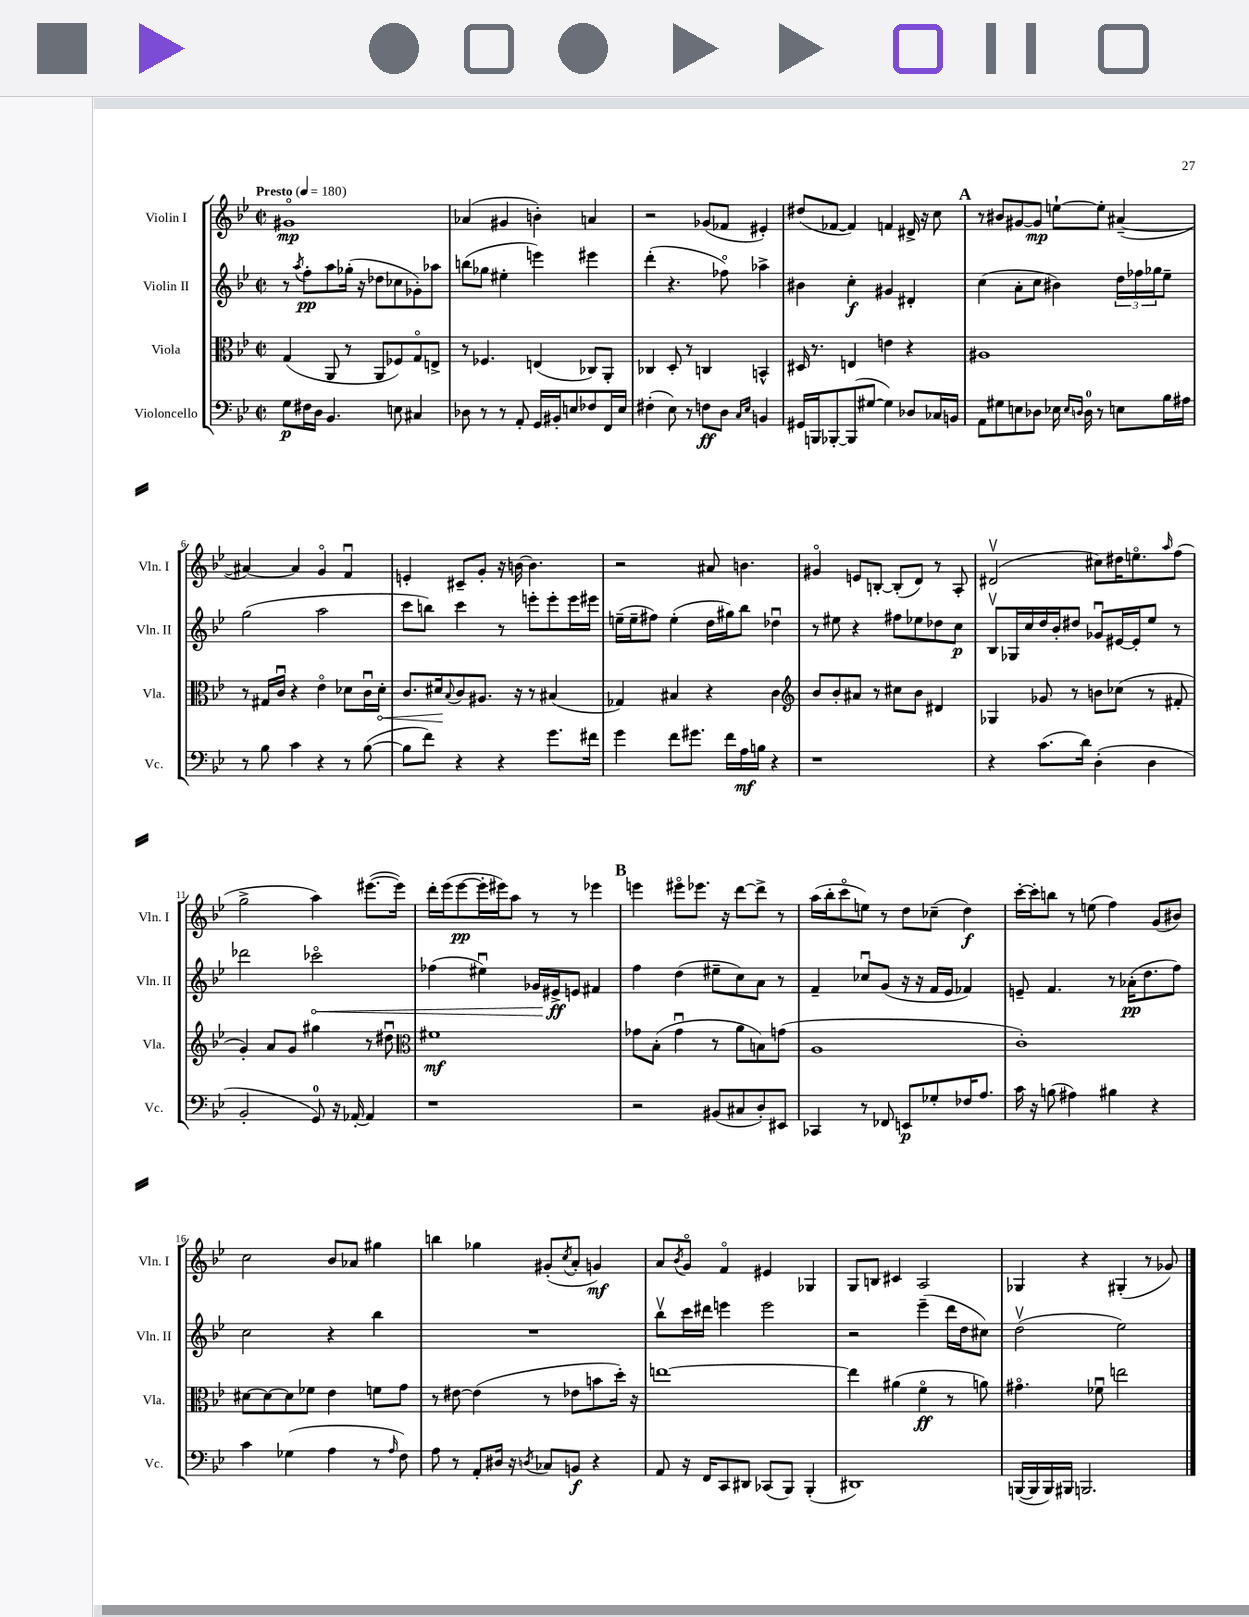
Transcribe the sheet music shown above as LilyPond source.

<<
\new StaffGroup <<
\new Staff = "s0" \with { instrumentName = "Violin I" shortInstrumentName = "Vln. I" } {
    \clef treble \key bes \major \defaultTimeSignature \time 2/2 \tempo "Presto" 4 = 180
    gis'1\flageolet\mp |
    aes'4( gis'4 b'4-.) a'4 |
    r2 ges'8( fes'8 eis'4-.) |
    dis''8( fes'8~ fes'4) f'4 dis'16-> r16 c''8 |
    \mark \markup { \bold "A" } r8 bis'8 gis'8~ gis'8\mp e''8~-! e''8-. ais'4~--( |
    ais'4~) ais'4 g'4\flageolet f'4\downbow |
    e'4-. cis'8-- g'8-. r16 b'16~ b'4. |
    r2 ais'8 b'4. |
    gis'4\flageolet e'8 b8~-. b8-.( d'8) r8 a8-. |
    dis'2\upbow( cis''8) dis''16 e''8.\flageolet \grace { a''16 } f''8( |
    g''2-> a''4) eis'''8.~( eis'''16) |
    d'''16-. ees'''16( ees'''8~\pp ees'''16-. eis'''16) a''8 r8 r8 ees'''4 |
    \mark \markup { \bold "B" } e'''4 eis'''8\flageolet ees'''8. r16 d'''8~ d'''8-> r8 |
    a''16( bes''16-. c'''8\flageolet e''8) r8 d''8 ces''8--( d''4\f) |
    c'''16~-. c'''16-. b''8 r8 e''8( f''4) g'8( bis'8) |
    c''2 bes'8 aes'8 gis''4 |
    b''4 ges''4 gis'8-.( \acciaccatura { c''8 } a'8-. g'4\mf) |
    a'8 \acciaccatura { bes'8 } g'8\flageolet f'4\flageolet eis'4 ges4 |
    g8 b8 cis'4 a2 |
    ges4 r4 gis4-.( r8 ges'8) \bar "|." |
}
\new Staff = "s1" \with { instrumentName = "Violin II" shortInstrumentName = "Vln. II" } {
    \clef treble \key bes \major \defaultTimeSignature \time 2/2
    r8 \acciaccatura { a''8 } f''8-.\pp a''8 ges''16-.( r16 des''8 ces''8 ges'8-.) aes''8 |
    b''8( ges''8 eis''4-. e'''4) eis'''4 |
    d'''4-.( r4. fes''8\flageolet) aes''4-> |
    bis'4 c''4-.\f gis'4 dis'4-. |
    \mark \markup { \bold "A" } c''4( a'8-. c''8 bis'4) \tuplet 3/2 { d''16 fes''16 ges''16 } ees''8-- |
    g''2( a''2 |
    c'''8 b''8) c'''4 r8 e'''8-. e'''8-. e'''16 eis'''16 |
    e''16--( e''16-- fis''8) e''4-.( d''16 gis''16) bes''8 des''4\downbow |
    r8 eis''8 r4 fis''8 ees''8 des''8 c''8\p |
    bes8\upbow ges16 c''16 d''16 bes'16-. dis''8 ges'8\downbow eis'16~ eis'16-. ees''8 r8 |
    des'''2 \once \override Hairpin.circled-tip = ##t ces'''2\flageolet\< |
    fes''4( eis''4\downbow) ges'16 eis'16->\ff\! e'8 fis'4 |
    \mark \markup { \bold "B" } f''4 d''4( eis''8-- c''8) a'8 r8 |
    f'4-- ces''8\downbow g'8( r16 r16 f'16 ees'16 fes'4) |
    e'8-- f'4. r8 aes'16-.\pp( d''8. f''8) |
    c''2 r4 bes''4 |
    R1 |
    bes''8\upbow c'''16 dis'''16 e'''4 e'''2 |
    r2 ees'''4--( d'''16 d''16 cis''8) |
    d''2\upbow( ees''2) \bar "|." |
}
\new Staff = "s2" \with { instrumentName = "Viola" shortInstrumentName = "Vla." } {
    \clef alto \key bes \major \defaultTimeSignature \time 2/2
    g4( a,8 r8 a,8 fes8) g8\flageolet e8-> |
    r8 fes4. e4( ces8) a,8-. |
    ces4 d8-. r8 c4 b,4-^ |
    dis16 r8. e4 e'4 r4 |
    \mark \markup { \bold "A" } ais1 |
    r8 gis16 c'16\downbow r4 ees'4\flageolet des'8 c'16\downbow \once \override Hairpin.circled-tip = ##t des'16-.\< |
    c'8. dis'16\! \appoggiatura { bes8 } c'8 ais8. r16 r8 bis4( |
    ges4) bis4 r4 c'4 |
    \clef treble bes'8 bes'8-. ais'8 r8 cis''8 bes'8 dis'4 |
    ges4 ges'8 r8 b'8 ces''8( r8 fis'8-. |
    g'4-.) a'8 g'8 gis''4 r8 dis''8\downbow |
    \clef alto fis'1\mf |
    \mark \markup { \bold "B" } ges'8 bes8-.( ges'4\downbow r8 a'8 b8) g'8( |
    a1 |
    c'1-.) |
    dis'8~ dis'8~ dis'8 fes'8 ees'4 f'8 g'8 |
    r8 eis'8~ eis'4( r8 ees'8 b'8 d''16-.) r16 |
    e''1~ |
    e''4 ais'4( f'4\flageolet\ff r8 a'8) |
    gis'4.\flageolet fes'8\downbow e''2 \bar "|." |
}
\new Staff = "s3" \with { instrumentName = "Violoncello" shortInstrumentName = "Vc." } {
    \clef bass \key bes \major \defaultTimeSignature \time 2/2
    g8\p fis16 d16 bes,4. e8 cis4 |
    des8 r8 r8 a,8-. g,16 bis,16-. e8 fes8 f,16 e16 |
    fis4-.( ees8) r8 f8\ff d8 \grace { c16 ees16 } b,4 |
    gis,16 b,,16 bes,,8~-. bes,,8( gis8~ gis4) des8 ces16 b,16 |
    \mark \markup { \bold "A" } a,8 gis8 e8 des8 ees16 \grace { ees16 d16 } d16-0 r8 e8 bes16 ais16 |
    r8 bes8 c'4 r4 r8 bes8~( |
    bes8 f'8) r4 r4 g'8. fis'16 |
    g'4 f'8 gis'8. f'16 a16\mf b16 r4 |
    r1 |
    r4 c'8.( d'16) d4-.( d4 |
    bes,2-. g,8-0) r16 aes,16~-. aes,4 |
    r1 |
    \mark \markup { \bold "B" } r2 bis,8( cis8 d8-.) eis,8 |
    ces,4 r8 fes,8 e,8\p ges8-. fes16 a8. |
    c'16 r16 b8( ais4) bis4 r4 |
    c'4 ges4( a4 r8 \grace { a16 } f8) |
    a8 r8 a,8-. dis16 r16 \acciaccatura { d8 } ces8 b,8\f r4 |
    a,8 r16 f,16 c,8 dis,8 ces,8( bes,,8) bes,,4-.( |
    dis,1) |
    b,,16~( b,,16 b,,16) bis,,16 b,,2. \bar "|." |
}
>>
>>
